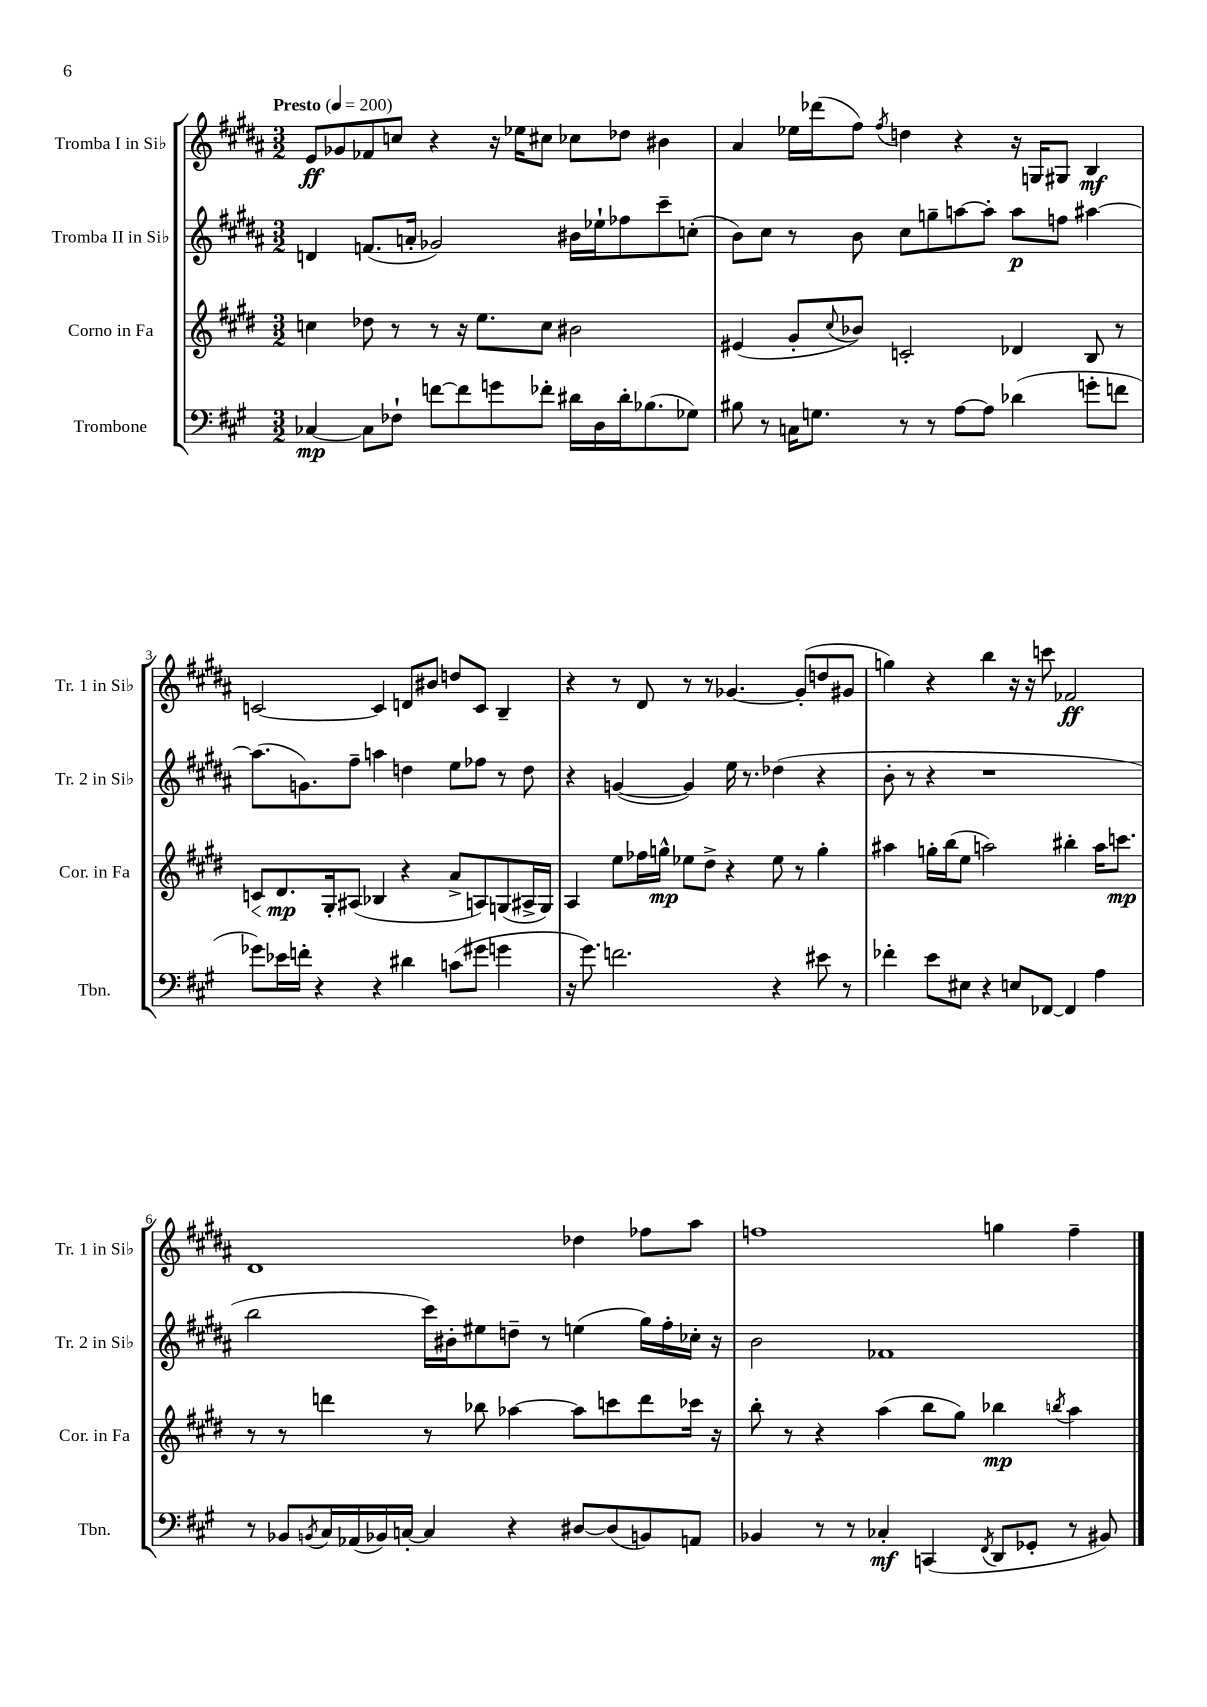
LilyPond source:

<<
\new StaffGroup <<
\new Staff = "s0" \with { instrumentName = "Tromba I in Sib" shortInstrumentName = "Tr. 1 in Sib" } {
    \clef treble \key b \major \numericTimeSignature \time 3/2 \tempo "Presto" 4 = 200
    e'8\ff ges'8 fes'8 c''8 r4 r16 ees''16 cis''8 ces''8 des''8 bis'4 |
    ais'4 ees''16 des'''16( fis''8) \acciaccatura { fis''8 } d''4 r4 r16 g16 gis8 b4\mf |
    c'2~ c'4 d'8 bis'8 d''8 c'8 b4-- |
    r4 r8 dis'8 r8 r8 ges'4.~ ges'8-.( d''8 gis'8 |
    g''4) r4 b''4 r16 r16 c'''8 fes'2\ff |
    dis'1 des''4 fes''8 ais''8 |
    f''1 g''4 f''4-- \bar "|." |
}
\new Staff = "s1" \with { instrumentName = "Tromba II in Sib" shortInstrumentName = "Tr. 2 in Sib" } {
    \clef treble \key b \major \numericTimeSignature \time 3/2
    d'4 f'8.( a'16-. ges'2) bis'16 ees''16-! fes''8 cis'''8-- c''8-.( |
    b'8) cis''8 r8 b'8 cis''8 g''8-- a''8~ a''8-. a''8\p f''8 ais''4~ |
    ais''8.( g'8.) fis''8-- a''4 d''4 e''8 fes''8 r8 d''8 |
    r4 g'4~( g'4) e''16 r8. des''4( r4 |
    b'8-. r8 r4 r1 |
    b''2 cis'''16) bis'16-. eis''8 d''8-- r8 e''4( gis''16) fis''16-. ces''16-. r16 |
    b'2 fes'1 \bar "|." |
}
\new Staff = "s2" \with { instrumentName = "Corno in Fa" shortInstrumentName = "Cor. in Fa" } {
    \clef treble \key e \major \numericTimeSignature \time 3/2
    c''4 des''8 r8 r8 r16 e''8. c''8 bis'2 |
    eis'4( gis'8-. \appoggiatura { cis''8 } bes'8) c'2-. des'4 b8 r8 |
    c'8\< dis'8.\mp\! gis16-. ais8( bes4 r4 a'8-> a8) g8( ais16-> g16) |
    a4 e''8 fes''16 g''16-^\mp ees''8 dis''8-> r4 ees''8 r8 g''4-. |
    ais''4 g''16-. b''16( e''8 a''2) bis''4-. a''16 c'''8.\mp |
    r8 r8 d'''4 r8 bes''8 aes''4~ aes''8 c'''8 d'''8 ces'''16 r16 |
    b''8-. r8 r4 a''4( b''8 gis''8) bes''4\mp \acciaccatura { b''8 } a''4 \bar "|." |
}
\new Staff = "s3" \with { instrumentName = "Trombone" shortInstrumentName = "Tbn." } {
    \clef bass \key a \major \numericTimeSignature \time 3/2
    ces4~\mp ces8 fes8-! f'8~ f'8 g'8 fes'8-. dis'16 d16 dis'16-. bes8.( ges8) |
    bis8 r8 c16 g8. r8 r8 a8~ a8 des'4( g'8-. f'8 |
    ges'8) ees'16 f'16-. r4 r4 dis'4 c'8( gis'8 g'4 |
    r16 gis'8.) f'2. r4 eis'8 r8 |
    fes'4-. e'8 eis8 r4 e8 fes,8~ fes,4 a4 |
    r8 bes,8 \acciaccatura { b,8 } cis16 aes,16( bes,16) c16~-. c4 r4 dis8~ dis8( b,8) a,8 |
    bes,4 r8 r8 ces4-.\mf c,4( \acciaccatura { fis,8 } d,8 ges,8-. r8 bis,8) \bar "|." |
}
>>
>>
